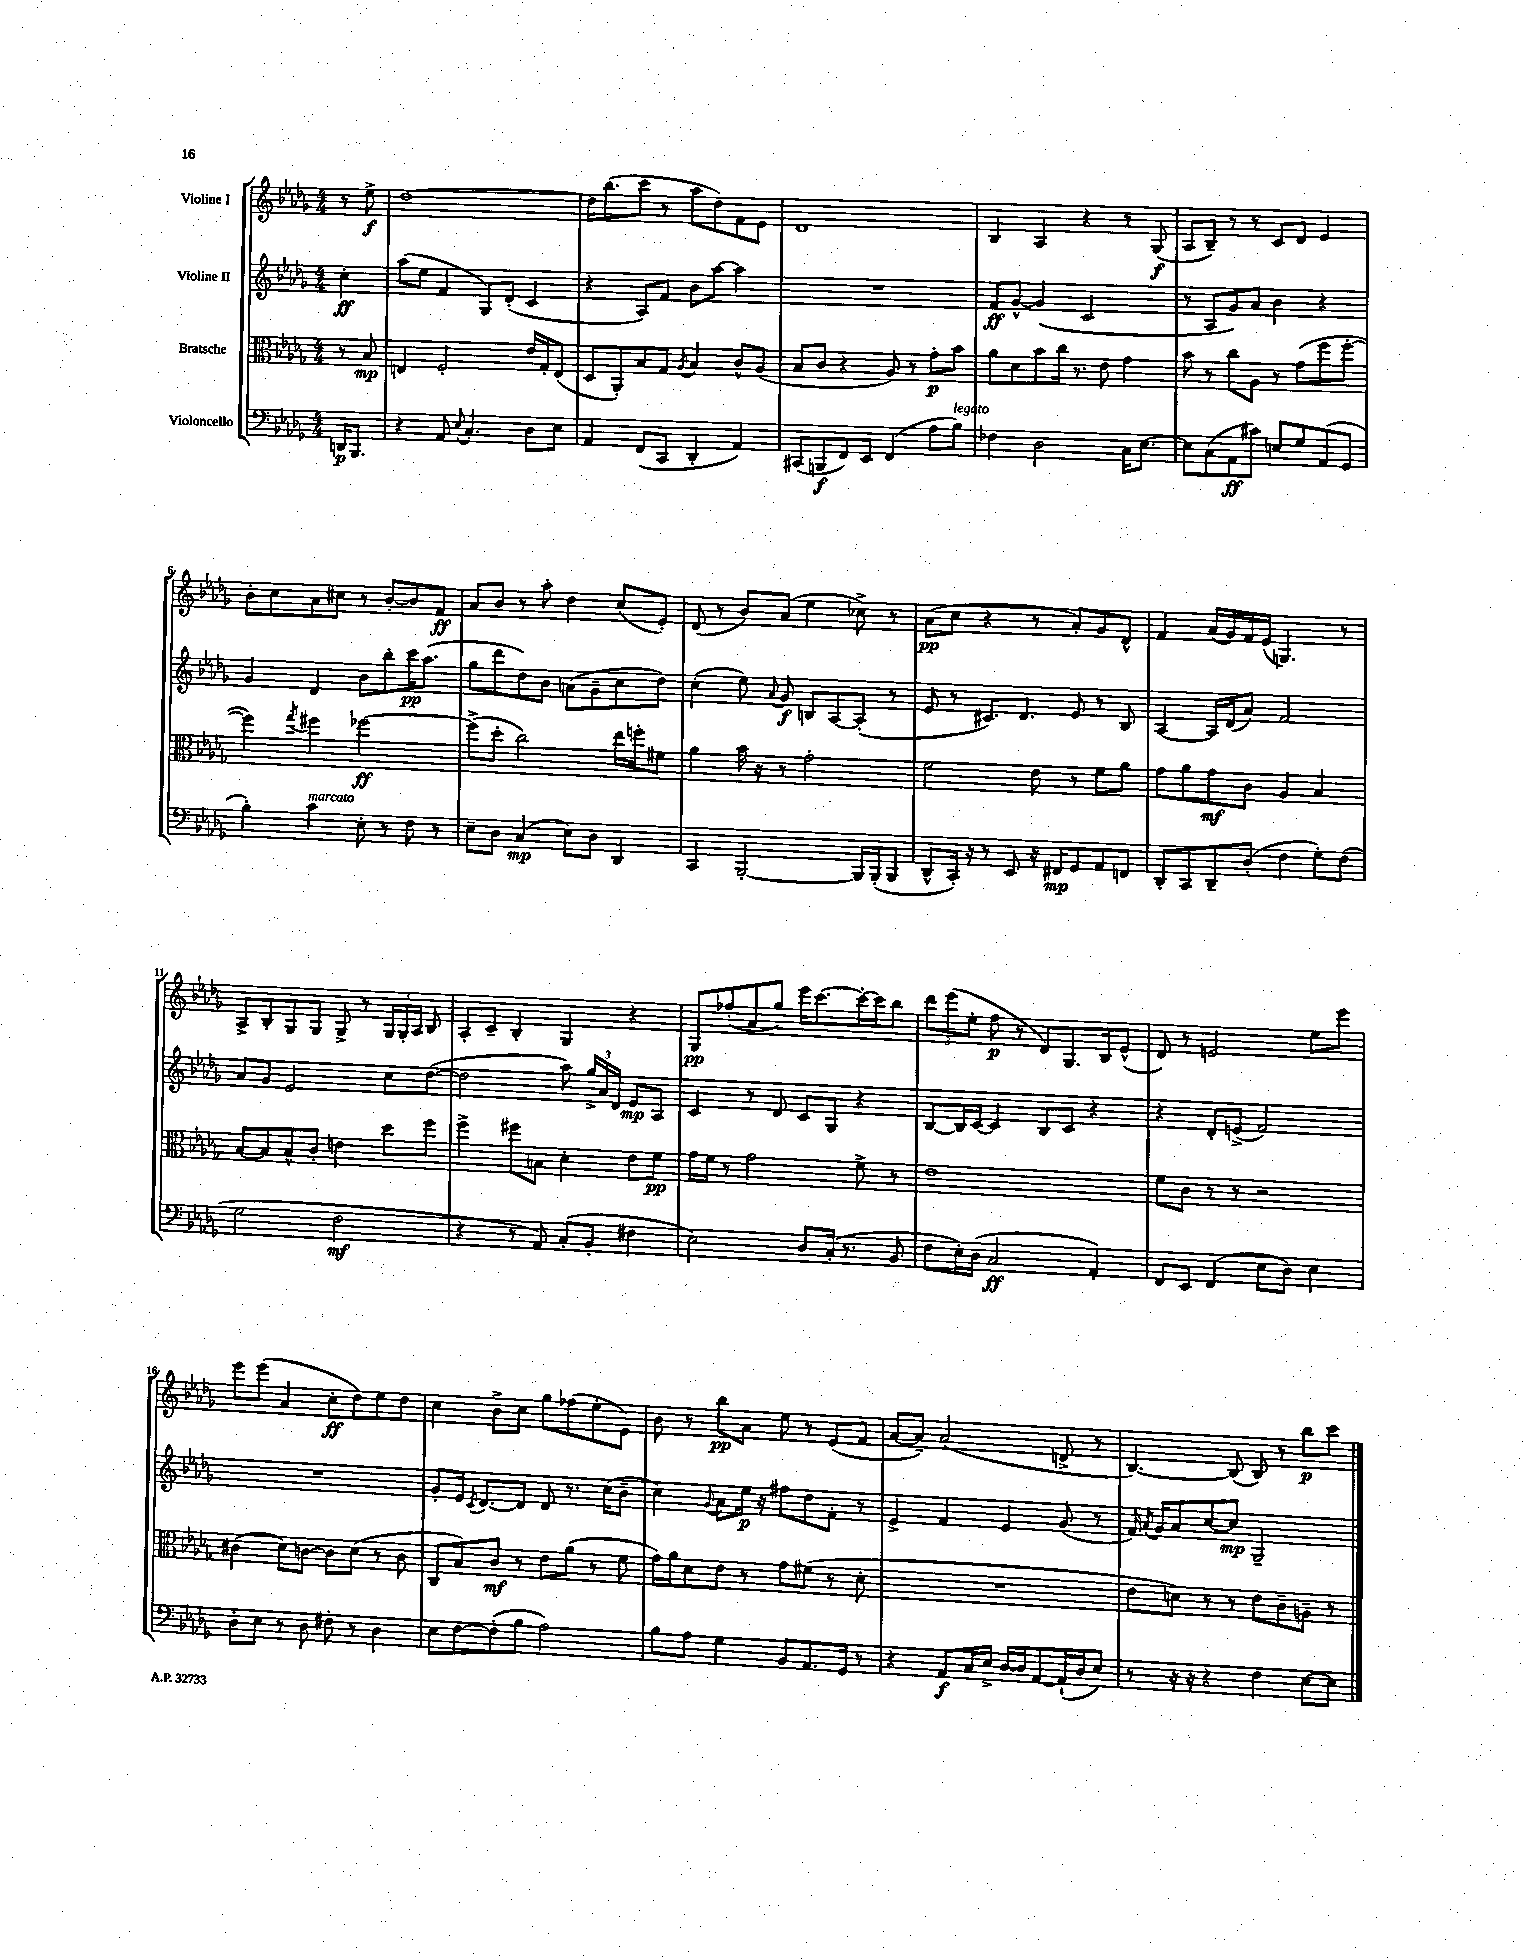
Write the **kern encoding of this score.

**kern	**kern	**kern	**kern
*staff4	*staff3	*staff2	*staff1
*clefF4	*clefC3	*clefG2	*clefG2
*k[b-e-a-d-g-]	*k[b-e-a-d-g-]	*k[b-e-a-d-g-]	*k[b-e-a-d-g-]
*M4/4	*M4/4	*M4/4	*M4/4
16DD/LK	8r	4cc'\	8r
8.BBB-/J	.	.	.
.	8B-/	.	8ee-^\
=	=	=	=
4r	4E/	(8aa-\L	[1dd-
.	.	8ee-\J	.
8AA-/	2F'/	4f/	.
8qqE-/	.	.	.
4.C'/	.	.	.
.	.	8G-/L)	.
.	.	(8d-'/J	.
8D-\L	16e-/LL	4c/	.
.	16G-'/J	.	.
8E-\J	(8E/J	.	.
=	=	=	=
4AA-/	8D-/L	4r	16dd-\]LK
.	.	.	(8.bb-\
.	8AA-'/)	.	.
(8FF/L	8B-/	8A-/L)	8ccc\J
8CC/J	8G-/J	8f/J	8r
.	8qA-/	.	.
4DD-'/	4B-/	8b-\L	8aa-\L
.	.	[8aa-\J	8dd-\)
4AA-/)	8c^^/L	4aa-\]	8f\
.	(8A-/J	.	8e-\J
=	=	=	=
(8CC#/L	8B-/L	1r	1d-
8BBB/	8c/J	.	.
8FF/)	4r	.	.
8EE-/J	.	.	.
(4FF/	8A-/)	.	.
.	8r	.	.
8A-\L	8g-'\L	.	.
8B-\J)	8b-\J	.	.
=	=	=	=
4F-\	8a-\L	8f/L	4B-/
.	8d-\	[8g-^^/J	.
2D-\	8b-\	(4g-/]	4A-/
.	16cc\Jk	.	.
.	8.r	.	.
.	.	2c/	4r
.	8e-\	.	.
16C\LK	4g-\	.	8r
[8.E-\J	.	.	.
.	.	.	(8G-/
=	=	=	=
8E-\]L	8b-\	8r	8A-/L
(8C\	8r	8A-/L	8B-~/J)
8AA-\	8cc\L	8g-/)	8r
8c#\J)	8A-\J	8a-/J	8r
8E/L	8r	4b-\	8c/L
8G-/	(8g-\L	.	8d-/J
(8AA-/	8ff\	4r	4e-/
8GG-/J	[8ff'\J	.	.
=	=	=	=
4B-'\)	4ff\])	4g-/	8b-'\L
.	.	.	8cc\
.	8qgg-/	.	.
4c\	4ff#\	4d-/	8a-\
.	.	.	8cc#\J
8E-'\	[2ff-\	8b-\L	8r
8r	.	8bb-'\	[8b-'/L
8F\	.	16ccc\K	8b-/]
.	.	(8.aa-\J	.
8r	.	.	8f/J
=	=	=	=
8E-~\L	(8ff-^\]L	8gg-\L	8a-/L
8D-\J	8dd-'\J	8ddd-\	8b-/J
(4C/	2cc\)	8dd-\)	8r
.	.	8b-\J	8aa-'\
8E-\L)	.	(8a\L	4dd-\
8D-\J	.	8g-~\	.
4DD-/	16ee-\LL	8cc\	(8cc/L
.	16ff'\J	.	.
.	8f#\J	8dd-\J)	8e-'/J)
=	=	=	=
4CC/	4a-\	(4cc'\	(8d-/
.	.	.	8r
[2BBB-'/	16b-\	8ee-\)	8b-/L)
.	16r	.	.
.	.	8qqa-/	.
.	8r	8g-/	(8a-/J
.	2g-'\	8B/L	4ee-\
.	.	[8A-/	.
16BBB-/]LL	.	(8A-'/]J	8cc-^\)
(16BBB-'/J	.	.	.
8BBB-/J	.	8r	8r
=	=	=	=
8DD-^^/L	2f\	8e-/	(8a-\L
16CC'/Jk)	.	8r	8cc\J
16r	.	.	.
8r	.	8.c#/L)	4r
8EE-/	.	.	.
.	.	8.d-/J	.
16r	8e-\	.	8r
16FF#/LK	.	.	.
8GG-/	8r	8e-/	8a-'/L)
8AA-/	8f\L	8r	8g-/
8FF/J	8a-\J	8B-/	8d-^^/J
=	=	=	=
8DD-'/L	8g-\L	[4A-/	4f/
8CC/	8a-\	.	.
8DD-~/	8g-\	16A-/]LL	(16a-/LL
.	.	(16d-/J	16g-/)
(8D-'/J	8c\J	8a-/J)	16f/
.	.	.	(16e-/JJ
4F\	4A-/	2f/	4.G/)
8G-'\L)	4B-/	.	.
(8F\J	.	.	8r
=	=	=	=
2G-\	[8B-/L	8a-/L	8A-^/L
.	8B-/]	8g-/J	8B-'/
.	8B-^^/	2e-/	8G-/
.	8c'/J	.	8G-/J
2F\	4e\	.	8G-^/
.	.	.	8r
.	8dd-\L	8cc\L	24G-/LL
.	.	.	24G-'/
.	.	.	24A-/JJ
.	8ff\J	([8dd-\J	8B-/
=	=	=	=
4r	4ff^\	2dd-\]	8A-'/L
.	.	.	8c~/J
8r	8ff#\L	.	4B-'/
8AA-/)	8B\J	.	.
(8C'/L	4d-'\	8aa-\)	4G-/
8BB-'/J	.	24gg-^/LL	.
.	.	24a-/	.
.	.	24d-/JJ	.
4F#\	8e-\L	8e-/L	4r
.	8f\J	8A-/J	.
=	=	=	=
2E-\)	16g-\LL	4c/	8G-/L
.	16f\JJ	.	.
.	8r	.	(8ff-'/
.	2g-\	8r	8a-/
.	.	8d-/	8gg-/J)
8D-/L	.	8c/L	16eee-\LK
.	.	.	[8.ccc\
(16C'/Jk	.	8G-/J	.
8.r	.	.	.
.	8f^\	4r	16ccc'\_L
.	.	.	16ccc\]J
8BB-/	8r	.	8bb-\J
=	=	=	=
8F\L	1e-	[8B-/L	12ddd-\L
.	.	.	(12eee-\
16E-'\L)	.	16B-/]L	.
.	.	.	12ee-'\J
(16D-\JJ	.	[16c/JJ	.
2C/	.	4c/]	8ff\
.	.	.	8r
.	.	8B-/L	8d-/L)
.	.	8c/J	8.G-/
4AA-'/)	.	4r	.
.	.	.	16B-/k
.	.	.	(8e-^^/J
=	=	=	=
8FF/L	8f\L	4r	8d-/)
8EE-/J	8c\J	.	8r
(4FF/	8r	8d-'/L	2e/
.	8r	(8e^/J	.
8E-\L	2r	2f/)	.
8D-\J)	.	.	.
4E-\	.	.	8ee-\L
.	.	.	8eee-\J
=	=	=	=
8D-'\L	(4c#\	1r	8eee-\L
8E-\J	.	.	(8eee-\J
8r	8d-\L)	.	4a-/
8D-\	[8c\J	.	.
8F#'\	8c\]L	.	8cc'\L
8r	(8d-\J	.	8dd-\)
4D-\	8r	.	8ee-\
.	8c\	.	8dd-\J
=	=	=	=
8E-\L	8C/L	8g-'/L	4cc\
[8F\	8B-/)	16e-/Jk	.
.	.	8qc/	.
.	.	[8.d-/L	.
(8F'\]	8c/J	.	8b-^\L
8B-\J	8r	8d-/]J	8cc\J
2A-\)	8e-\L	8d-/	8gg-\L
.	(8a-\J	8.r	(8ff-\
.	8r	.	8ee-'\
.	.	(16cc\LK	.
.	8f\	8b-~\J	8e-\J)
=	=	=	=
8B-\L	16g-\LL)	4cc\)	8b-\
.	16a-\J	.	.
8A-\J	8d-\	.	8r
.	.	8qqg-/	.
4G-\	8e-\J	8a-\L	8bb-\L
.	8r	16ee-\Jk	8a-\J
.	.	16r	.
8BB-/L	8g-\L	8ff#\L	8ee-\
8.AA-/	(8f#\J	8dd-\	8r
.	8r	8f'\J	(8e-/L
16GG-/Jk	.	.	.
8r	8d-'\	8r	8f/J
=	=	=	=
4r	1r	4e-^/	[8a-/L
.	.	.	8a-~/]J)
8AA-/L	.	4f/	(2a-/
16C/L	.	.	.
16E-^/JJ	.	.	.
[16D-/LL	.	4e-/	.
16D-/]J	.	.	.
[8AA-/	.	.	.
(16AA-`/]L	.	(8g-/	8d^/
16D-/J	.	.	.
8E-/J)	.	8r	8r
=	=	=	=
8r	8e-\L	16f/)	[4.B-/)
.	.	8qa-/	.
.	.	16g-/LK	.
16r	8d\J)	8a-/	.
16r	.	.	.
4r	8r	[8cc/	.
.	8r	8cc/]J	(8B-/]
4F\	8e-\L	2G-~/	8B-/)
.	8c~\	.	8r
[8E-\L	8A~\J	.	8bb-\L
8E-\]J	8r	.	8ccc\J
==	==	==	==
*-	*-	*-	*-
